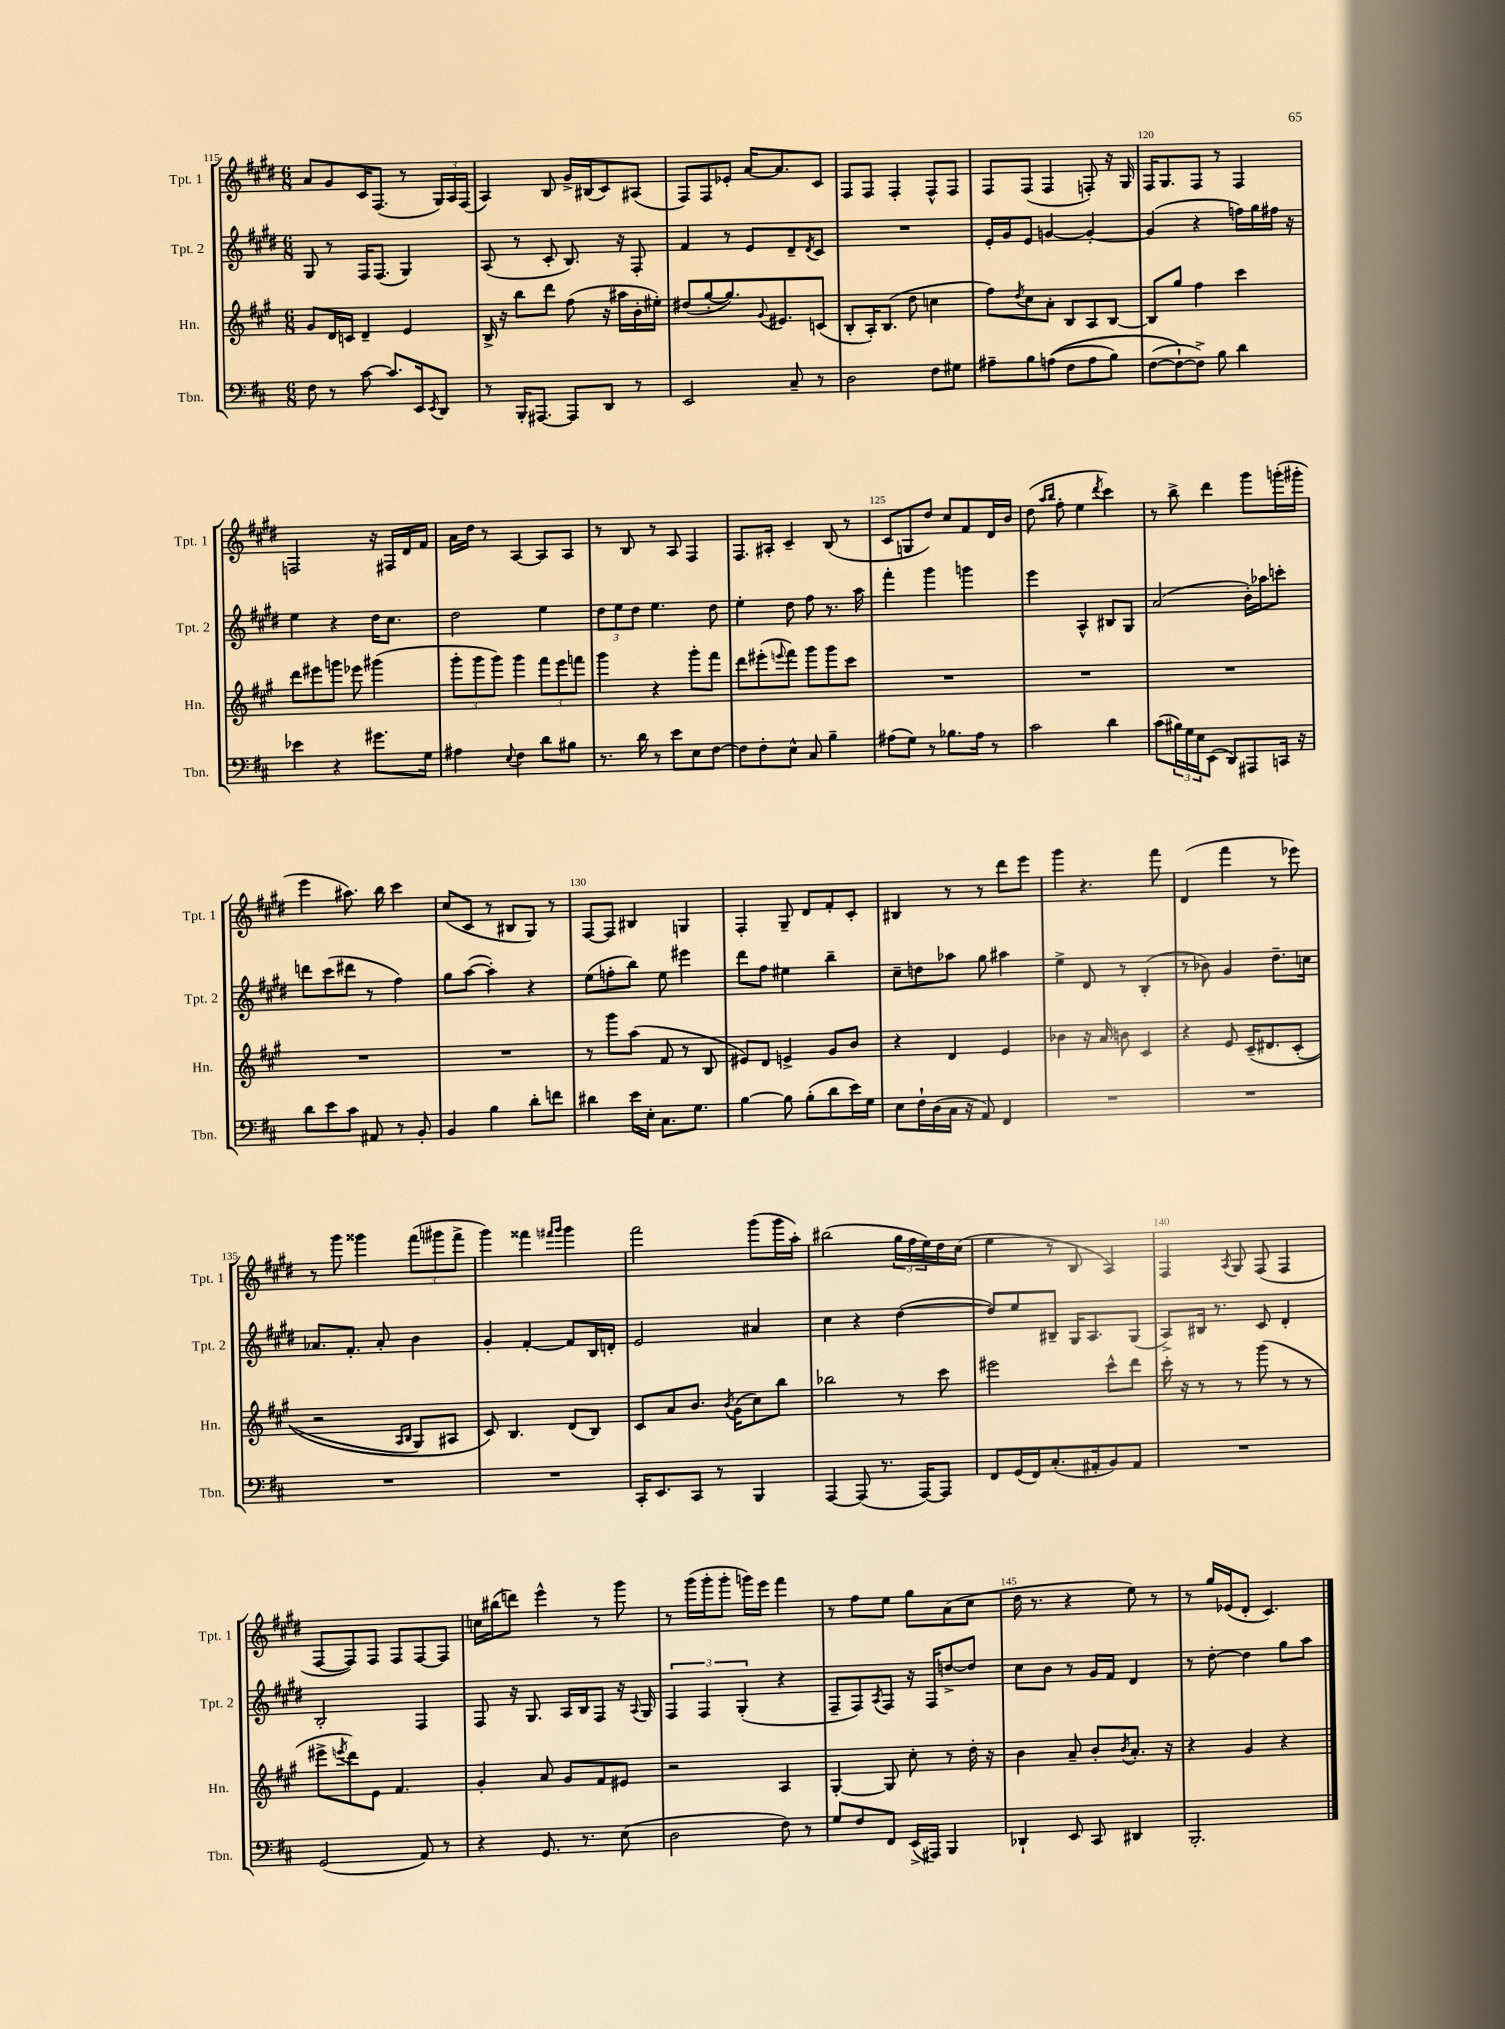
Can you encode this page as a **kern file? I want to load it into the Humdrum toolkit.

**kern	**kern	**kern	**kern
*part4	*part3	*part2	*part1
*staff4	*staff3	*staff2	*staff1
*I"Tbn.	*I"Hn.	*I"Tpt. 2	*I"Tpt. 1
*I'Tbn.	*I'Hn.	*I'Tpt. 2	*I'Tpt. 1
*clefF4	*clefG2	*clefG2	*clefG2
*k[f#c#]	*k[f#c#g#]	*k[f#c#g#d#]	*k[f#c#g#d#]
*M6/8	*M6/8	*M6/8	*M6/8
=115	=115	=115	=115
8F#\	8g#/L	8G#/	8a/L
8r	16d/L	8r	8g#/
.	16cn/JJ	.	.
[8c#\	4d~/	16F#/KL	16c#/K
.	.	(8.F#/J	(8.F#/J
8.c#/L]	.	.	.
.	4e/	4G#/)	8r
16EE/k	.	.	.
8qEE/	.	.	.
8DD/J	.	.	24G#/LL)
.	.	.	24A/
.	.	.	(24F#/JJ
=116	=116	=116	=116
8r	16B^/	(8A/	4A/)
.	16r	.	.
16BBB'/KL	8bb\L	8r	.
[8.AAA#X/J	.	.	.
.	8ddd\J	8c#'/	8B/
8AAA#/L]	(8ff#\	8.B/)	16g#^/LL
.	.	.	(16B#X/J
8DD/J	16r	.	8c#/)
.	16aa#X\LL	16r	.
8r	16b'\	8F#'/	(8A#X/J
.	16ee#X'\JJ)	.	.
=117	=117	=117	=117
2EE/	(8dd#X/L	4f#/	8F#/L)
.	[8gg#'/	.	8F#/
.	8.gg#/])	8r	8e-X'/J
.	.	8e/L	[16a/KL
.	8qqg#/	.	.
.	8.e#X/	.	8.a/]
8C#~/	.	8d#~/	.
.	.	8qd#/	.
8r	(8cn/J	8c#/J	8c#/J
=118	=118	=118	=118
2D\	8B'/L	2.r	8F#/L
.	16A'/K)	.	8F#/J
.	(8.B/J	.	.
.	.	.	4F#'/
.	8dd\	.	.
8F#\L	4ccn\	.	8F#^^/L
8G#X\J	.	.	8F#/J
=119	=119	=119	=119
8A#X~\L	8ff#\L)	16e'/LL	8F#/L
.	.	16g#/J	.
.	8qdd/	.	.
8B\	8cc#\	8e/J	(8F#/J
((8An\J	8a'\J	[4gn/	4F#/
8F#\L	8B/L	.	.
8A\	8A/	4g'/_	8Fn'/)
8B\J)	[8B/J	.	16r
.	.	.	16G#/
=120	=120	=120	=120
([8F#\L	8B/L]	(4g/]	16F#/KL
.	.	.	8.G#/
8F#`\_)	8gg#/J	.	.
8F#^\J])	4ff#\	4r	8F#/J
8B\	.	.	8r
4d\	4ccc#\	16ffn\LL)	4F#/
.	.	16gg#\	.
.	.	16ff#X\JJ	.
.	.	16r	.
!!LO:LB:g=z
=121	=121	=121	=121
4e-X\	8ddd\L	4ee\	2Fn/
.	8eee#X\	.	.
4r	8gggn\J	4r	.
.	8eee-X\	.	.
8.g#X\L	(4ggg#X\	16dd#\KL	16r
.	.	8.cc#\J	16F#X/LL
.	.	.	16d#/
16G\Jk	.	.	16f#/JJ
=122	=122	=122	=122
4A#X\	12ggg#'\L	2dd#\	16a\LL
.	.	.	16dd#\JJ
.	12ggg#\	.	.
.	.	.	8r
.	12ggg#\J)	.	.
8qqE/	.	.	.
4F#\	4ggg#\	.	[4A/
8d\L	12fff#\L	4ee\	8A/L]
.	12eee\	.	.
8B#X\J	.	.	8A/J
.	12fffn\J	.	.
=123	=123	=123	=123
8.r	4ggg#\	12dd#\L	8r
.	.	12ee\	.
.	.	.	8B/
.	.	12dd#\J	.
16d\	.	.	.
8r	4r	4.ee\	8r
8e\L	.	.	8A/
8E\	8ggg#'\L	.	4F#/
[8F#\J	8fff#\J	8dd#\	.
=124	=124	=124	=124
8F#\L]	8ddd\L	4ee'\	8.F#/L
8F#'\	(8eee#X'\	.	.
.	.	.	16A#X'/Jk
.	8qqeeen/	.	.
8E^^\J	8fff#\J)	8dd#\	4c#~/
8C#/	8ggg#\L	8ff#\	.
4B~\	8ggg#\	8.r	(8B/
.	8ccc#\J	.	8r
.	.	16aa\	.
=125	=125	=125	=125
(8A#X\L	2.r	4fff#'\	8c#/L
8G\J)	.	.	8Gn/
8r	.	4ggg#\	8dd#/J)
8.B-X\L	.	.	8cc#/L
.	.	4gggn\	8f#/
16A#\Jk	.	.	.
8r	.	.	16d#/L
.	.	.	16b/JJ
=126	=126	=126	=126
2c#\	2.r	4eee\	(8dd#\
.	.	.	16qqaa/LL
.	.	.	16qqbb/JJ
.	.	.	8ff#'\
.	.	4A^^/	4ee\
.	.	.	8qddd#/
4d\	.	8B#X/L	4ccc#\)
.	.	8G#/J	.
=127	=127	=127	=127
(8c#\L	2.r	(2a/	8r
24B#X\L)	.	.	8bb^\
24G\	.	.	.
24E\J	.	.	.
(8EE\J	.	.	4ddd#\
8DD/L)	.	.	.
8AAA#X/	.	16b'\LL)	8ggg#\L
.	.	16aa-X\J	.
16CCn/Jk	.	8cccn'\J	(16gggn'\L
16r	.	.	16ggg#X'\JJ
!!LO:LB:g=z
=128	=128	=128	=128
8d\L	2.r	8dddn\L	4eee\
8e\	.	(8ccc#\	.
8c#\J	.	8ddd#X\J	8.aa#X\)
8AA#X/	.	8r	.
.	.	.	16bb\
8r	.	4ff#\)	4ccc#\
8BB'/	.	.	.
=129	=129	=129	=129
4BB/	2.r	8gg#\L	(8cc#/L
.	.	([8aa\J	8c#/J
4B\	.	4aa'\])	8r
.	.	.	8B#X/L
8d'\L	.	4r	8G#/J)
8fn\J	.	.	8r
=130	=130	=130	=130
4d#X\	8r	(8ee\L	[8F#/L
.	8ggg#\L	8ffn'\	8F#/J]
16e\LL	(8aa\J	8bb\J)	4B#X/
16E'\JJ	.	.	.
8.C#\L	8f#/	8ee\	.
.	8r	4eee#X\	4Gn/
8.G\J	.	.	.
.	8B/	.	.
=131	=131	=131	=131
[4B\	8e#X/L)	8ddd#\L	4F#'/
.	8d/J	8ff#\J	.
8B\]	4en^/	4ee#X\	8G#~/
(8B'\L	.	.	8d#/L
8d\	8g#/L	4bb~\	8f#'/
16e\L)	8b/J	.	8c#'/J
16G\JJ	.	.	.
=132	=132	=132	=132
8E\L	4r	8cc#~\L	4B#X/
16F#`\L	.	8ddn\	.
(16D\	.	.	.
16C#\JJ	4d/	8aa-X\J	8r
16r	.	.	.
8AA/)	.	8gg#\	8r
4FF#/	4e/	4aa#X\	8ddd#\L
.	.	.	8eee\J
=133	=133	=133	=133
2.r	4b-X\	4ee^\	4ggg#\
.	16r	8d#/	4.r
.	16a/	.	.
.	8bn\	8r	.
.	4c#/	(4B'/	.
.	.	.	8fff#\
=134	=134	=134	=134
2.r	4r	8r	(4d#/
.	.	8b-X\)	.
.	8e/	4g#/	4fff#\
.	(16c#~/KL	.	.
.	8.d#X/	.	.
.	.	8.dd#~\L	8r
.	(8c#'/J	.	8eee-X\)
.	.	16ccn\Jk	.
!!LO:LB:g=z
=135	=135	=135	=135
2.r	2r	8.a-X/L	8r
.	.	.	8ggg#\
.	.	8.f#'/J	.
.	.	.	4ggg##X\
.	.	8a-'/	.
.	16qqA/LL	.	.
.	16qqB/JJ	.	.
.	8G#/L)	4b\	(12fff#\L
.	.	.	12ggg#X\
.	8A#X/J	.	.
.	.	.	12fff#^\J
=136	=136	=136	=136
2.r	8c#/)	4g#'/	4ggg#\)
.	4.B/	.	.
.	.	[4f#'/	4fff##X\
.	.	.	16qqfff#X/LL
.	.	.	16qqggg#/JJ
.	(8d/L	8f#/L]	4ggg#\
.	8B/J)	16B/L	.
.	.	16dn'/JJ	.
=137	=137	=137	=137
16CC#'/KL	8c#/L	2e/	2fff#\
8.EE/	.	.	.
.	8a/	.	.
8CC#/J	8.b/J	.	.
8r	.	.	.
.	8qb/	.	.
.	(16g#\KL	.	.
4BBB/	8cc#\)	4a#X/	(8ggg#\L
.	8bb\J	.	16ggg#\L
.	.	.	16aa'\JJ)
=138	=138	=138	=138
[4AAA/	2bb-X\	4cc#\	(2bb#X\
(8AAA/]	.	4r	.
8.r	.	.	.
.	8r	([4dd#\	24gg#\LL
.	.	.	24ff#\
[16AAA/KL)	.	.	.
.	.	.	24ee\)
8AAA/J]	8ccc#\	.	16dd#\
.	.	.	(16cc#\JJ
=139	=139	=139	=139
8FF#/L	2eee#X\	8dd#/L])	4ee\
(16GG/L	.	8ee/	.
16FF#/J)	.	.	.
(8.C#'/	.	8B#X~/J	8r
.	.	16G#/KL	8B/
16AA#X'/k	.	8.A/	.
8BB/)	8ccc#^^\L	.	4A/)
8AA#/J	8ddd\J	(8G#/J	.
=140	=140	=140	=140
2.r	16ccc#'\	8A^/L)	4F#/
.	16r	.	.
.	8r	16B#X/Jk	.
.	.	8.r	.
.	.	.	8qA/
.	8r	.	8G#/
.	(8ggg#\	8c#/	(8F#/
.	8r	4d#'/	4F#/
.	8r	.	.
!!LO:LB:g=z
=141	=141	=141	=141
(2GG/	8eee#X^\L	2B'/	[8F#/L
.	8qeeen/	.	.
.	8ddd\)	.	8F#/])
.	8e\J	.	8F#/J
.	4.f#/	.	8F#/L
8AA/)	.	4F#/	[8F#/
8r	.	.	8F#/J]
=142	=142	=142	=142
4r	4g#'/	8F#/	16ccn\LL
.	.	.	(16bb#X\J
.	.	16r	8dddn\J)
.	.	8.G#/	.
8.GG/	8a/	.	4eee^^\
.	8g#/L	16A/LL	.
8.r	.	16B/J	.
.	8f#/	8F#/J	8r
(8E\	8e#X/J	16r	8ggg#\
.	.	8qqA/	.
.	.	16G#/	.
=143	=143	=143	=143
2D\	2r	6F#/	8r
.	.	.	(16ggg#\LL
.	.	6F#/	.
.	.	.	16ggg#'\J
.	.	.	8ggg#'\J
.	.	(6G#'/	.
.	.	.	16gggn\LL)
.	.	.	16eee\JJ
8F#\)	4A/	4r	4fff#\
8r	.	.	.
=144	=144	=144	=144
8G/L	[4G#'/	8F#~/L	8r
8F#/	.	8F#/)	8ff#\L
.	.	8qA/	.
8FF#/J	8G#/]	8F#/J	8ee\J
(16EE^/LL	8cc#'\	16r	8gg#\L
16AAA#X/JJ)	.	16F#/KL	.
4BBB/	8r	[8ddn^/	(8a\
.	16dd'\	8dd/J]	8cc#\J
.	16r	.	.
=145	=145	=145	=145
4DD-X`/	4b\	8cc#\L	16dd#\
.	.	.	8.r
.	.	8b\J	.
8EE/	8a~/	8r	4r
8CC#/	8b'/L	16g#/LL	.
.	.	16f#/JJ	.
.	8qb/	.	.
4DD#X/	8.a'/J	4d#/	8ee\)
.	.	.	8r
.	16r	.	.
=146	=146	=146	=146
2.BBB'/	4r	8r	8r
.	.	[8dd#'\	16gg#/LL
.	.	.	(16e-X/J
.	4g#/	4dd#\]	8d#'/J
.	.	.	4.c#/)
.	4r	8gg#\L	.
.	.	8aa\J	.
==	==	==	==
*-	*-	*-	*-
